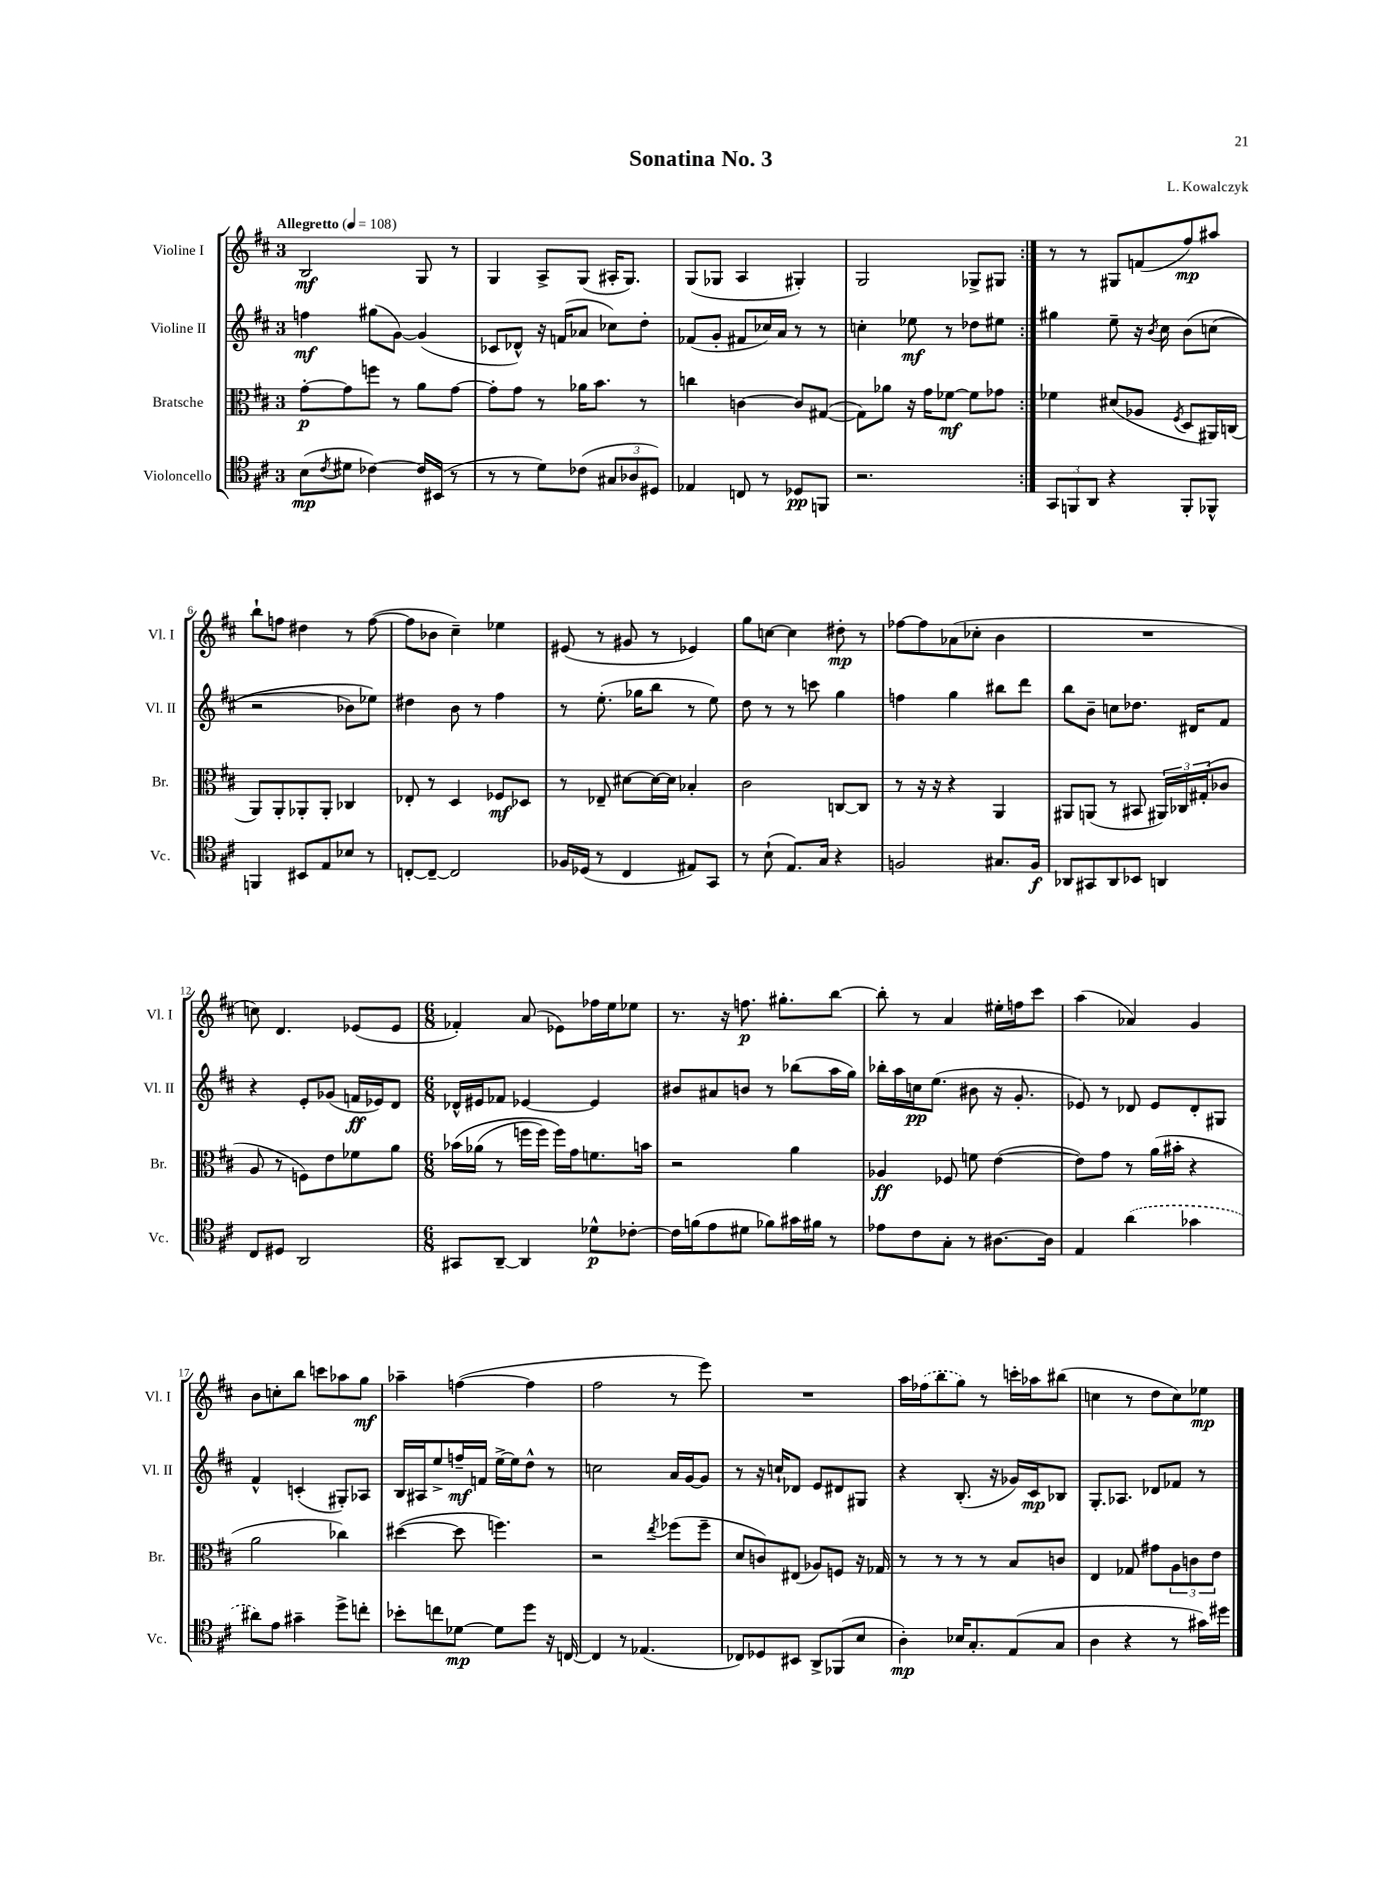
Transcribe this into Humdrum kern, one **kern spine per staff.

**kern	**dynam	**kern	**dynam	**kern	**dynam	**kern	**dynam
*part4	*part4	*part3	*part3	*part2	*part2	*part1	*part1
*staff4	*staff4	*staff3	*staff3	*staff2	*staff2	*staff1	*staff1
*I"Violoncello	*	*I"Bratsche	*	*I"Violine II	*	*I"Violine I	*
*I'Vc.	*	*I'Br.	*	*I'Vl. II	*	*I'Vl. I	*
*clefC4	*	*clefC3	*	*clefG2	*	*clefG2	*
*k[f#c#]	*	*k[f#c#]	*	*k[f#c#]	*	*k[f#c#]	*
*M3/4	*	*M3/4	*	*M3/4	*	*M3/4	*
*MM108	*	*MM108	*	*MM108	*	*MM108	*
=1	=1	=1	=1	=1	=1	=1	=1
!	!	!	!	!	!	!LO:TX:a:B:t=Allegretto	!
(8B\L	mp	[8g'\L	p	4ffn\	mf	2B/	mf
8qc#/	.	.	.	.	.	.	.
8d#X\J	.	8g\]	.	.	.	.	.
[4c-X\)	.	8ffn\J	.	(8gg#X\L	.	.	.
.	.	8r	.	[8g\J)	.	.	.
16c-/LL]	.	8a\L	.	(4g/]	.	8G/	.
(16BB#X/JJ	.	.	.	.	.	.	.
8r	.	[8g\J	.	.	.	8r	.
=2	=2	=2	=2	=2	=2	=2	=2
8r	.	8g'\L]	.	8c-X/L	.	4G/	.
8r	.	8g\J	.	8d-X^^/J)	.	.	.
8d\L)	.	8r	.	16r	.	8A^/L	.
.	.	.	.	(16fn/KL	.	.	.
(8c-X\J	.	16a-X\KL	.	8a-X/J	.	(8G/J	.
.	.	8.b\J	.	.	.	.	.
12G#X/L	.	.	.	8cc-X\L)	.	16A#X'/KL	.
.	.	.	.	.	.	8.G/J)	.
12A-X/	.	.	.	.	.	.	.
.	.	8r	.	8dd'\J	.	.	.
12D#X/J)	.	.	.	.	.	.	.
=3	=3	=3	=3	=3	=3	=3	=3
4E-X/	.	4ccn\	.	(8f-X/L	.	(8G/L	.
.	.	.	.	8g'/J	.	8G-X/J	.
8Cn/	.	[4cn\	.	8f#X/L	.	4A/	.
8r	.	.	.	16cc-X/L)	.	.	.
.	.	.	.	16a/JJ	.	.	.
8D-X/L	pp	8c/L]	.	8r	.	4G#X'/)	.
8FFn/J	.	([8G#X/J	.	8r	.	.	.
=4	=4	=4	=4	=4	=4	=4	=4
2.r	.	8G#\L])	.	4ccn'\	.	2G/	.
.	.	8a-X\J	.	.	.	.	.
.	.	16r	.	8ee-X\	mf	.	.
.	.	16g\KL	.	.	.	.	.
.	.	[8f-X\J	mf	8r	.	.	.
.	.	8f-\L]	.	8dd-X\L	.	8G-X^/L	.
.	.	8g-X\J	.	8ee#X\J	.	8G#X/J	.
=5:|!	=5:|!	=5:|!	=5:|!	=5:|!	=5:|!	=5:|!	=5:|!
12GG/L	.	4f-X\	.	4gg#X\	.	8r	.
12FFn/	.	.	.	.	.	.	.
.	.	.	.	.	.	8r	.
12AA/J	.	.	.	.	.	.	.
4r	.	(8d#X/L	.	8ee~\	.	8G#X/L	.
.	.	8A-X/J	.	16r	.	(8fn/	.
.	.	.	.	8qb/	.	.	.
.	.	.	.	16cc#\	.	.	.
.	.	8qF#/	.	.	.	.	.
8FF'/L	.	8D/L	.	(8b\L	.	8ff#/)	mp
8FF-X^^/J	.	16AA#X/L)	.	(8ccn\J	.	8aa#X/J	.
.	.	(16Cn/JJ	.	.	.	.	.
!!LO:LB:g=z
=6	=6	=6	=6	=6	=6	=6	=6
4FFn/	.	8AA/L)	.	2r	.	8bb`\L	.
.	.	8AA'/	.	.	.	8ffn\J	.
8BB#X/L	.	8AA-X'/	.	.	.	4dd#X\	.
8E/	.	8AA-'/J	.	.	.	.	.
8B-X/J	.	4C-X/	.	8b-X\L)	.	8r	.
8r	.	.	.	8ee-X\J)	.	([8ff\	.
=7	=7	=7	=7	=7	=7	=7	=7
[8Cn'/L	.	8E-X'/	.	4dd#X\	.	8ff\L]	.
8C~/J_	.	8r	.	.	.	8b-X\J	.
2C/]	.	4D/	.	8b\	.	4cc#~\)	.
.	.	.	.	8r	.	.	.
.	.	8F-X/L	mf	4ff#\	.	4ee-X\	.
.	.	8D-X/J	.	.	.	.	.
=8	=8	=8	=8	=8	=8	=8	=8
16F-X/LL	.	8r	.	8r	.	(8e#X/	.
(16D-X/JJ	.	.	.	.	.	.	.
8r	.	8E-X~/	.	(8.ee'\	.	8r	.
4C#/	.	[8d#X\L	.	.	.	8g#X/	.
.	.	.	.	16gg-X\KL	.	.	.
.	.	16d#\L_	.	8bb\J	.	8r	.
.	.	16d#\JJ]	.	.	.	.	.
8E#X/L)	.	4B-X'/	.	8r	.	4e-X/)	.
8GG/J	.	.	.	8ee\)	.	.	.
=9	=9	=9	=9	=9	=9	=9	=9
8r	.	2c#\	.	8dd\	.	8gg\L	.
(8B`\	.	.	.	8r	.	[8ccn\J	.
8.E/L)	.	.	.	8r	.	4cc\]	.
.	.	.	.	8cccn\	.	.	.
16G/Jk	.	.	.	.	.	.	.
4r	.	[8Cn/L	.	4gg\	.	8dd#X'\	mp
.	.	8C/J]	.	.	.	8r	.
=10	=10	=10	=10	=10	=10	=10	=10
2Fn/	.	8r	.	4ffn\	.	[8ff-X\L	.
.	.	16r	.	.	.	8ff-\]	.
.	.	16r	.	.	.	.	.
.	.	4r	.	4gg\	.	(8a-X\	.
.	.	.	.	.	.	8cc-X'\J	.
8.G#X/L	.	4AA/	.	8bb#X\L	.	4b\	.
.	.	.	.	8ddd\J	.	.	.
16F/Jk	f	.	.	.	.	.	.
=11	=11	=11	=11	=11	=11	=11	=11
8AA-X/L	.	8AA#X/L	.	8bb\L	.	2.r	.
8GG#X/	.	(8AAn/J	.	8b~\J	.	.	.
8AA-/	.	8r	.	8ccn\L	.	.	.
8BB-X/J	.	8BB#X/	.	8.dd-X\J	.	.	.
4AAn/	.	24AA#X/LL)	.	.	.	.	.
.	.	24C-X/	.	.	.	.	.
.	.	.	.	16d#X/KL	.	.	.
.	.	(24G#X'/J	.	.	.	.	.
.	.	8c-X/J	.	8f#/J	.	.	.
!!LO:LB:g=z
=12	=12	=12	=12	=12	=12	=12	=12
8C#/L	.	8A/	.	4r	.	8ccn\)	.
8D#X/J	.	8r	.	.	.	4.d/	.
2AA/	.	8Fn\L)	.	8e'/L	.	.	.
.	.	8e\	.	(8g-X/J	.	.	.
.	.	8f-X\	.	16fn/LL	ff	(8e-X/L	.
.	.	.	.	16e-X/J)	.	.	.
.	.	8a\J	.	8d/J	.	8e-/J	.
=13	=13	=13	=13	=13	=13	=13	=13
*M6/8	*	*M6/8	*	*M6/8	*	*M6/8	*
8GG#X/L	.	(16b-X\LL	.	16d-X^^/LL	.	4f-X'/)	.
.	.	(16a-X\JJ	.	16e#X/J	.	.	.
[8AA~/J	.	8r	.	8f-X/J	.	.	.
4AA/]	.	16ffn\LL	.	[4e-X/	.	(8a/	.
.	.	16ff\JJ)	.	.	.	.	.
.	.	16ff\LL)	.	.	.	8e-X\L)	.
.	.	16g\J	.	.	.	.	.
8d-X^^\L	p	8.fn\	.	4e-/]	.	16ff-X\L	.
.	.	.	.	.	.	16ee\J	.
[8c-X'\J	.	.	.	.	.	8ee-X\J	.
.	.	16bn\Jk	.	.	.	.	.
=14	=14	=14	=14	=14	=14	=14	=14
16c-\LL]	.	2r	.	8b#X/L	.	8.r	.
(16fn\J	.	.	.	.	.	.	.
8e\	.	.	.	8a#X/	.	.	.
.	.	.	.	.	.	16r	.
8d#X\J	.	.	.	8bn/J	.	8.ffn\	p
8f-X\L)	.	.	.	8r	.	.	.
.	.	.	.	.	.	8.gg#X'\L	.
16g#X\L	.	4a\	.	(8bb-X\L	.	.	.
16f#X\JJ	.	.	.	.	.	.	.
8r	.	.	.	16aa\L	.	[8bb\J	.
.	.	.	.	16gg\JJ)	.	.	.
=15	=15	=15	=15	=15	=15	=15	=15
8e-X\L	.	4A-X/	ff	16bb-X'\LL	.	8bb'\]	.
.	.	.	.	16aa\	.	.	.
8c#\	.	.	.	16ccn\J	pp	8r	.
.	.	.	.	(8.ee\J	.	.	.
8G'\J	.	8F-X/	.	.	.	4a/	.
8r	.	8fn\	.	8b#X\	.	.	.
[8.A#X\L	.	([4e\	.	16r	.	16ee#X'\LL	.
.	.	.	.	8.g'/	.	16ffn\J	.
.	.	.	.	.	.	8ccc#\J	.
16A#\Jk]	.	.	.	.	.	.	.
=16	=16	=16	=16	=16	=16	=16	=16
4E/	.	8e\L])	.	8e-X/)	.	(4aa\	.
.	.	8g\J	.	8r	.	.	.
(4a\	.	8r	.	8d-X/	.	4a-X/)	.
.	.	(16a\LL	.	8e-/L	.	.	.
.	.	16b#X'\JJ	.	.	.	.	.
4g-X\	.	4r	.	8d-'/	.	4g/	.
.	.	.	.	8G#X/J	.	.	.
!!LO:LB:g=z
=17	=17	=17	=17	=17	=17	=17	=17
8a#X\L)	.	2a\	.	4f#^^/	.	8b\L	.
8e\J	.	.	.	.	.	8ccn'\	.
4g#X~\	.	.	.	(4cn'/	.	8bb\J	.
.	.	.	.	.	.	8cccn\L	.
8dd^\L	.	4cc-X\)	.	8G#X'/L)	.	8aa-X\	.
8ccn'\J	.	.	.	8A-X/J	.	8gg\J	mf
=18	=18	=18	=18	=18	=18	=18	=18
8b-X'\L	.	([4dd#X\	.	16B/LL	.	4aa-X~\	.
.	.	.	.	16A#X/J	.	.	.
8ccn\	.	.	.	8ee^/	.	.	.
[8d-X\J	mp	8dd#\]	.	16ffn~/L	mf	([4ffn\	.
.	.	.	.	16fn/JJ	.	.	.
8d-\L]	.	4.ffn\)	.	[16ee^\LL	.	.	.
.	.	.	.	16ee\J]	.	.	.
8dd\J	.	.	.	8dd^^\J	.	4ff\]	.
16r	.	.	.	8r	.	.	.
[16Cn/	.	.	.	.	.	.	.
=19	=19	=19	=19	=19	=19	=19	=19
4C/]	.	2r	.	2ccn\	.	2ff#\	.
8r	.	.	.	.	.	.	.
(4.E-X/	.	.	.	.	.	.	.
.	.	8qee/	.	.	.	.	.
.	.	(8ff-X\L	.	16a/LL	.	8r	.
.	.	.	.	[16g/J	.	.	.
.	.	8ff-~\J	.	8g/J]	.	8eee\)	.
=20	=20	=20	=20	=20	=20	=20	=20
8C-X/L)	.	8d/L	.	8r	.	2.r	.
8D-X/	.	8cn/)	.	16r	.	.	.
.	.	.	.	16ccn`/KL	.	.	.
8BB#X/J	.	(8E#X/J	.	8d-X/J	.	.	.
8AA^/L	.	8A-X/L)	.	8e/L	.	.	.
(8FF-X/	.	8Fn/J	.	8d#X/	.	.	.
8B/J	.	16r	.	8G#X/J	.	.	.
.	.	16G-X/	.	.	.	.	.
=21	=21	=21	=21	=21	=21	=21	=21
4A'\)	mp	8r	.	4r	.	16aa\LL	.
.	.	.	.	.	.	(16ff-X\J	.
.	.	8r	.	.	.	8bb\	.
16B-X/KL	.	8r	.	(8.B'/	.	8gg\J)	.
8.G'/	.	.	.	.	.	.	.
.	.	8r	.	.	.	8r	.
.	.	.	.	16r	.	.	.
(8E/	.	8B/L	.	16g-X/LL)	.	16cccn'\LL	.
.	.	.	.	16c#/J	mp	16aa-X\J	.
8G/J	.	8cn/J	.	8B-X/J	.	(8bb#X\J	.
=22	=22	=22	=22	=22	=22	=22	=22
4A\	.	4E/	.	8.G'/L	.	4ccn\	.
.	.	.	.	8.A-X/J	.	.	.
4r	.	8G-X/	.	.	.	8r	.
.	.	8g#X\L	.	8d-X/L	.	8dd\L	.
8r	.	12A\	.	8f-X/J	.	8cc\)	.
.	.	12cn\	.	.	.	.	.
16g#X\LL)	.	.	.	8r	.	8ee-X\J	mp
.	.	12e\J	.	.	.	.	.
16dd#X\JJ	.	.	.	.	.	.	.
==	==	==	==	==	==	==	==
*-	*-	*-	*-	*-	*-	*-	*-
